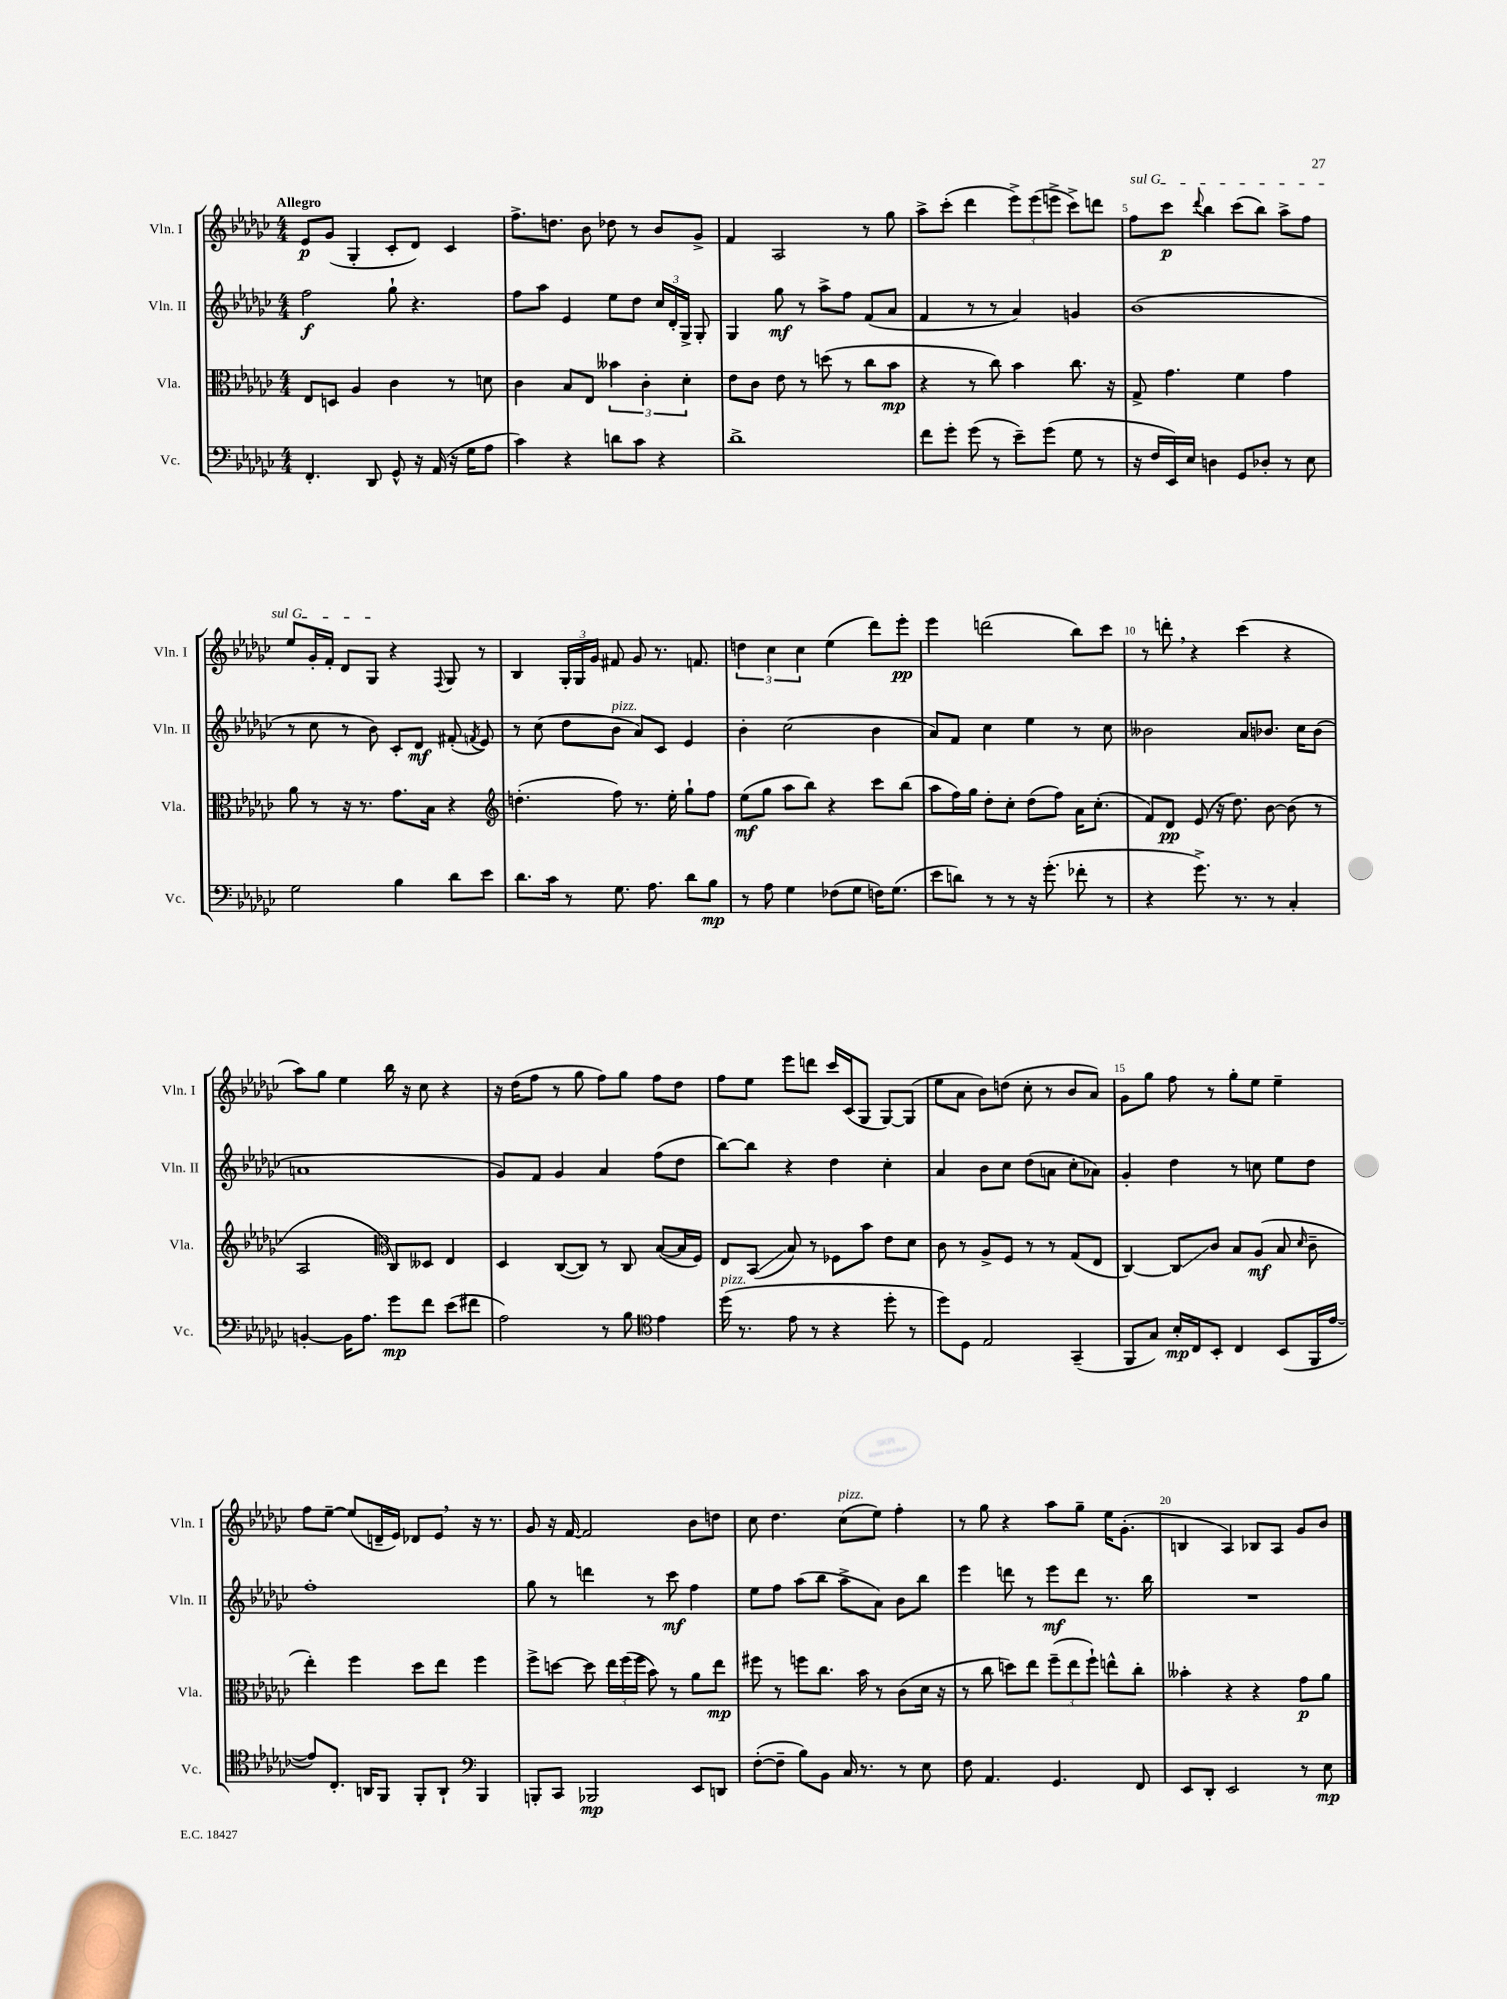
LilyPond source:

<<
\new StaffGroup <<
\new Staff = "s0" \with { instrumentName = "Vln. I" shortInstrumentName = "Vln. I" } {
    \clef treble \key ges \major \numericTimeSignature \time 4/4 \tempo "Allegro"
    \autoBeamOff ees'8[\p ges'8]( ges4-. ces'8[-. des'8]) ces'4 |
    f''8.[-> d''8.] bes'8 des''8 r8 bes'8[ ges'8]-> |
    f'4 aes2 r8 ges''8 |
    aes''8[-> ces'''8]-.( des'''4 \tuplet 3/2 { ees'''8[->) ees'''8( e'''8]-> } ces'''8[->) d'''8] |
    \once \override TextSpanner.bound-details.left.text = \markup { \italic "sul G" } f''8[\startTextSpan ces'''8]\p \appoggiatura { des'''8 } bes''4 ces'''8[( bes''8]) aes''8[-> f''8] |
    ees''8[ ges'16-. f'16]-. des'8[ ges8]\stopTextSpan r4 \appoggiatura { f8 } ges8 r8 |
    bes4 \tuplet 3/2 { ges16[-. ges16 ges'16] } fis'8 ges'8 r8. f'8. |
    \tuplet 3/2 { d''4 ces''4 ces''4 } ees''4( des'''8[) ees'''8]-.\pp |
    ees'''4 d'''2( bes''8[) ces'''8] |
    r8 d'''8-. \breathe r4 ces'''4( r4 |
    aes''8[) ges''8] ees''4 bes''16 r16 ces''8 r4 |
    r16 des''16[( f''8] r8 ges''8 f''8[) ges''8] f''8[ des''8] |
    f''8[ ees''8] ees'''8[ d'''8] ces'''16[ ces'16( ges8] ges8[~) ges8]( |
    ees''8[ aes'8] bes'8[) d''8]( ces''8-. r8 bes'8[ aes'8]) |
    ges'8[ ges''8] f''8 r8 ges''8[-. ees''8] ees''4-- |
    f''8[ ees''8]~-- ees''8[( d'16-- ees'16]) des'8[ ees'8] \breathe r16 r8. |
    ges'8 r16 f'16~ f'2 bes'8[ d''8] |
    ces''8 des''4. ces''8[^\markup { \italic "pizz." }( ees''8]) f''4-. |
    r8 ges''8 r4 aes''8[ ges''8]-- ees''16[ ges'8.]-.( |
    b4 aes4) bes8[ aes8] ges'8[ bes'8] \bar "|." |
}
\new Staff = "s1" \with { instrumentName = "Vln. II" shortInstrumentName = "Vln. II" } {
    \clef treble \key ges \major \numericTimeSignature \time 4/4
    \autoBeamOff f''2\f ges''8-! r4. |
    f''8[ aes''8] ees'4 ees''8[ des''8] \tuplet 3/2 { ces''16[ des'16-. ges16]-> } ges8-. |
    ges4 ges''8\mf r8 aes''8[-> f''8] f'8[( aes'8] |
    f'4 r8 r8 aes'4) g'4 |
    bes'1( |
    r8 ces''8 r8 bes'8) ces'8[-. des'8]\mf fis'8-.( \acciaccatura { f'8 } ees'8) |
    r8 ces''8( des''8[ bes'8]^\markup { \italic "pizz." } aes'8[) ces'8] ees'4 |
    bes'4-. ces''2( bes'4 |
    aes'8[) f'8] ces''4 ees''4 r8 ces''8 |
    beses'2 aes'8[ bes'8.] ces''16[ bes'8]( |
    a'1 |
    ges'8[) f'8] ges'4 aes'4 f''8[( des''8] |
    bes''8[~) bes''8] r4 des''4 ces''4-. |
    aes'4 bes'8[ ces''8] des''8[( a'8] ces''8[-. aes'8]) |
    ges'4-. des''4 r8 c''8 ees''8[ des''8] |
    f''1-. |
    ges''8 r8 d'''4 r8 ces'''8\mf f''4 |
    ees''8[ f''8] aes''8[( bes''8] aes''8[-> aes'8]) bes'8[ bes''8] |
    ees'''4 d'''8 r8 ees'''8[\mf d'''8] r8. bes''16 |
    R1 \bar "|." |
}
\new Staff = "s2" \with { instrumentName = "Vla." shortInstrumentName = "Vla." } {
    \clef alto \key ges \major \numericTimeSignature \time 4/4
    \autoBeamOff ees8[ d8] aes4 ces'4 r8 d'8 |
    ces'4 bes8[ ees8] \tuplet 3/2 { beses'4 ces'4-. des'4-. } |
    ees'8[ ces'8] ees'8 r8 d''8( r8 ces''8[ bes'8]\mp |
    r4 r8 ces''8) bes'4 ces''8. r16 |
    ges8-> ges'4. f'4 ges'4 |
    aes'8 r8 r16 r8. ges'8.[ bes16] r4 |
    \clef treble d''4.-.( f''8) r8. ees''16-. ges''8[-! f''8] |
    ees''8[\mf( ges''8] aes''8[ bes''8]) r4 ces'''8[ bes''8]( |
    aes''8[ f''16) ges''16] des''8[-. ces''8]-. des''8[( f''8]) aes'16[ ces''8.]-.( |
    f'8[) des'8]\pp ees'8( r16 des''8.) bes'8~ bes'8( r8 |
    aes2 \clef alto ces8[) deses8] ees4 |
    des4 ces8[~( ces8]) r8 ces8 bes8[~( bes16 f16]) |
    ees8[ bes,8]\glissando( bes8) r8 fes8[ bes'8] ees'8[ des'8] |
    ces'8 r8 aes8[-> f8] r8 r8 ges8[( ees8] |
    ces4~) ces8[\glissando ces'8] bes8[ aes8]\mf( bes8 \grace { des'16 } ces'8-- |
    ees''4-.) f''4 des''8[ ees''8] f''4 |
    f''8[-> d''8]~ d''8 \tuplet 3/2 { ees''16[ f''16( f''16] } bes'8) r8 aes'8[ ees''8]\mp |
    fis''8 r8 f''8[ ces''8.] bes'16 r8 ces'8[( des'16] r16 |
    r8 ces''8 d''8[) ees''8] \tuplet 3/2 { f''8[--( ees''8 f''8]-!) } e''8[-^ ces''8]-. |
    beses'4-. r4 r4 ges'8[\p aes'8] \bar "|." |
}
\new Staff = "s3" \with { instrumentName = "Vc." shortInstrumentName = "Vc." } {
    \clef bass \key ges \major \numericTimeSignature \time 4/4
    \autoBeamOff f,4.-. des,8 ges,8-^ r16 aes,16( r16 ges16[ aes8] |
    ces'4) r4 d'8[ ces'8] r4 |
    des'1-> |
    f'8[ ges'8]-. ges'8( r8 ees'8[--) ges'8]( ges8 r8 |
    r16 f16[ ees,16) ees16] d4 ges,8[ des8]-. r8 ees8 |
    ges2 bes4 des'8[ ees'8] |
    des'8.[ ces'16] r8 ges8. aes8. des'8[ bes8]\mp |
    r8 aes8 ges4 fes8[( ges8] f16[) ges8.]( |
    ees'8[ d'8]) r8 r8 r16 ges'8.-.( fes'8-. r8 |
    r4 ges'8.->) r8. r8 ces4-. |
    b,4~-. b,16[ aes8.] ges'8[\mp f'8] ees'8[( fis'8] |
    aes2) r8 bes8 \clef tenor ees'4 |
    des''16^\markup { \italic "pizz." }( r8. ees'8 r8 r4 des''8-. r8 |
    des''8[) des8] ees2 ges,4--( |
    f,8[ ges8]) bes16[-.\mp ces16 bes,8]-. ces4 bes,8[( f,16 ees'16]~ |
    ees'8[) ces8.]-. a,16[ f,8] f,8[-. a,8]-! \clef bass bes,,4 |
    b,,8[-. ces,8] bes,,2\mp ees,8[ d,8] |
    f8[~-.( f8]-- bes8[) bes,8] ces16 r8. r8 ees8 |
    f8 aes,4. ges,4. f,8 |
    ees,8[ des,8]-. ees,2 r8 ees8\mp \bar "|." |
}
>>
>>
\layout { \context { \Score \override BarNumber.break-visibility = ##(#f #t #t) barNumberVisibility = #(every-nth-bar-number-visible 5) } }
